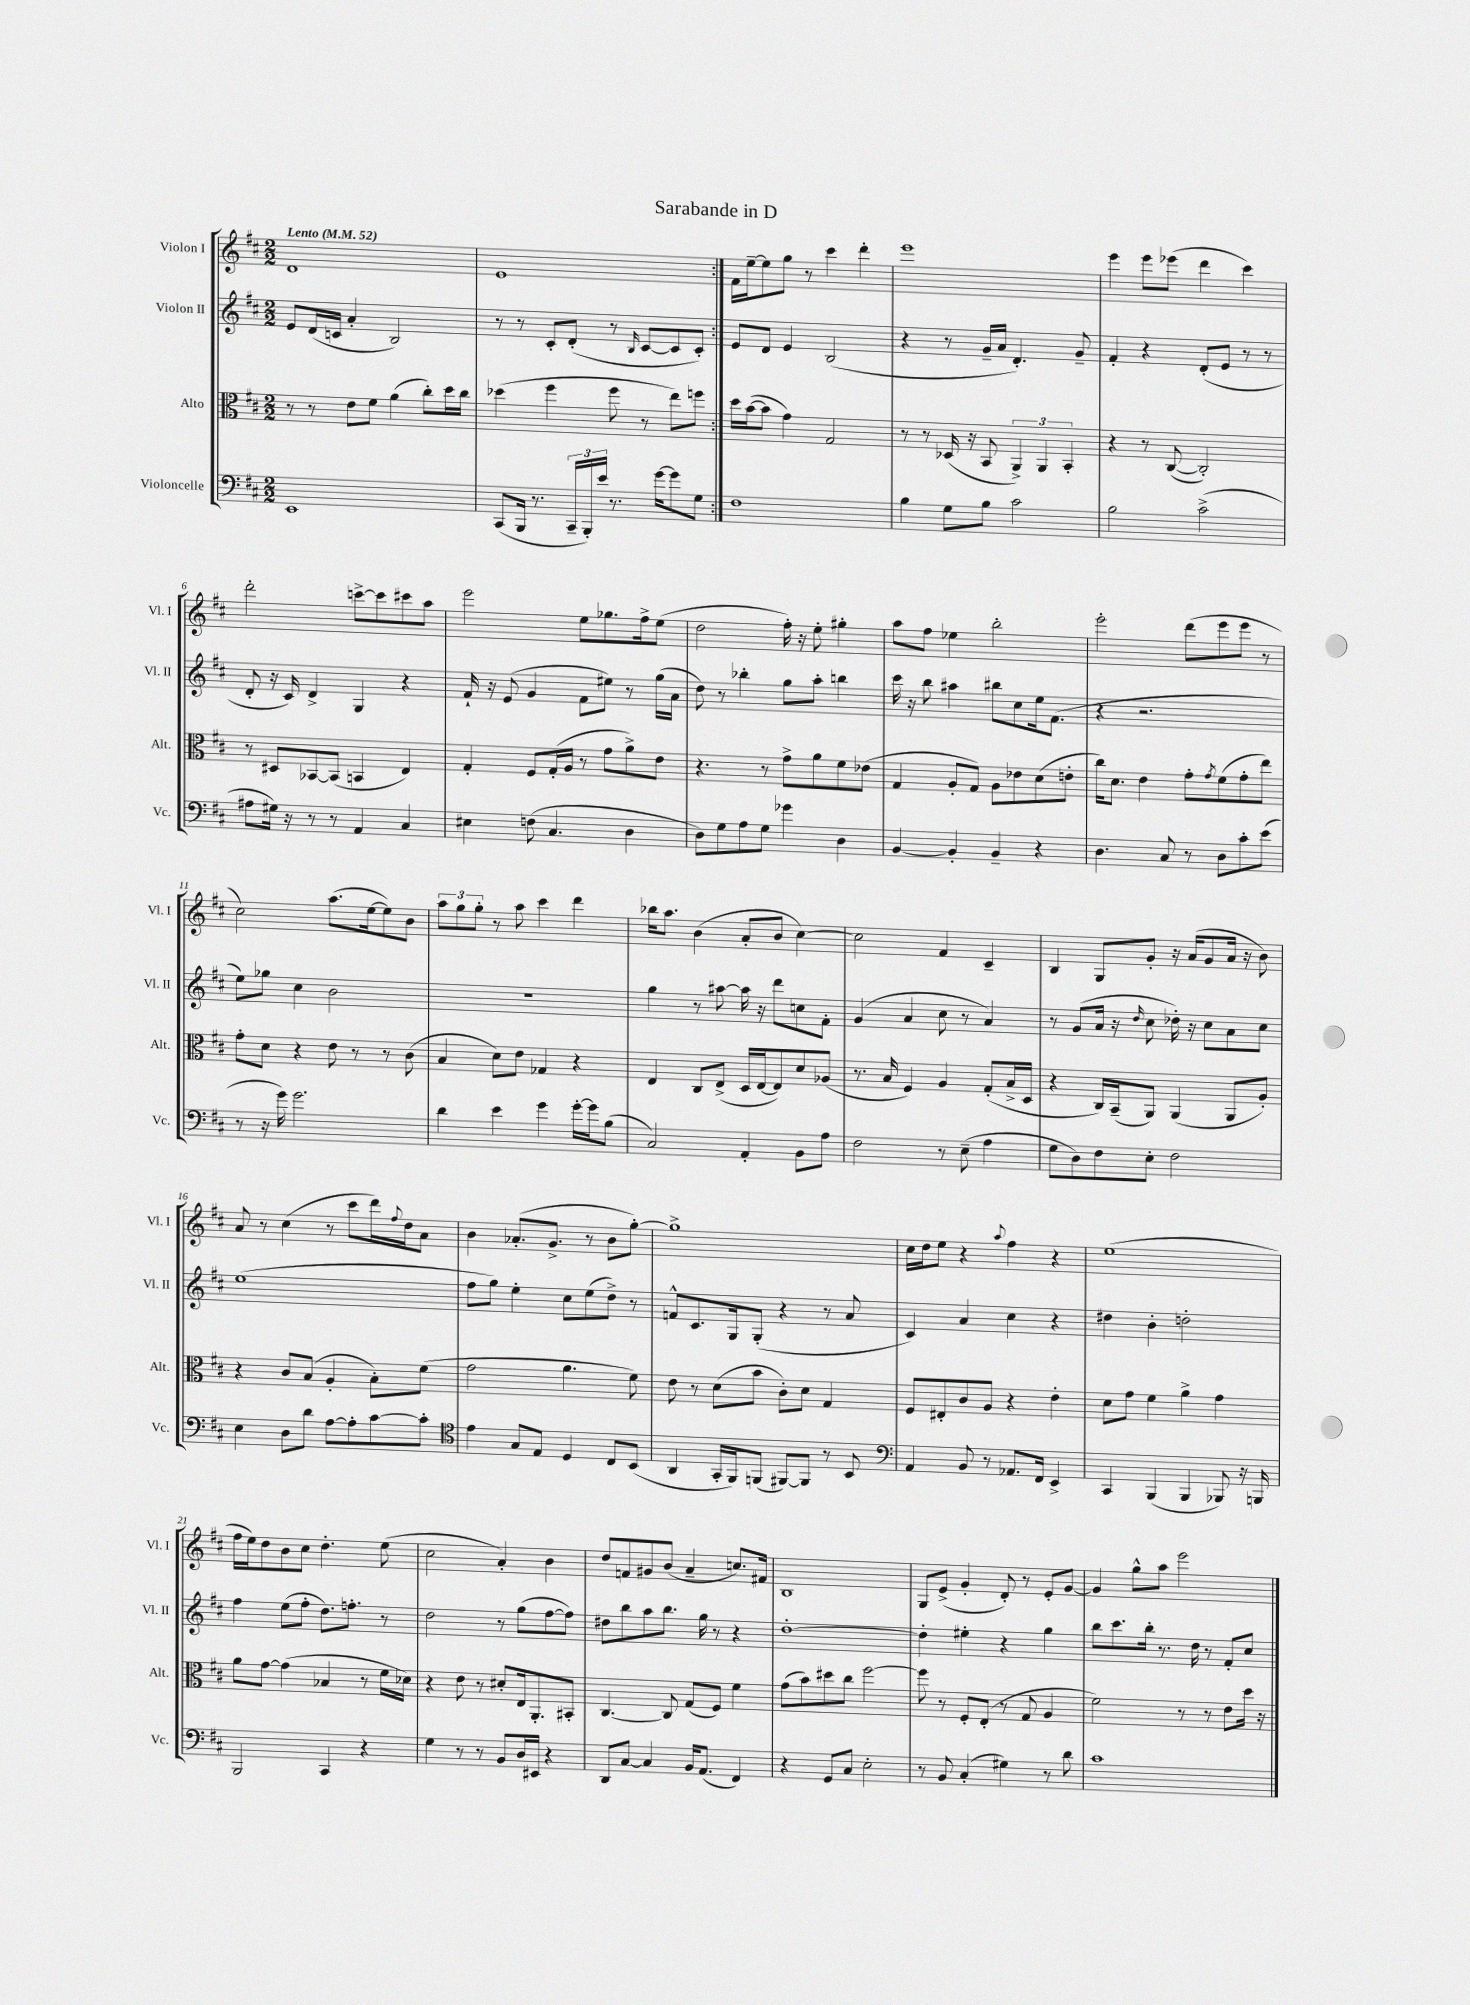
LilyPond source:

\header { title = "Sarabande in D" }
<<
\new StaffGroup <<
\new Staff = "s0" \with { instrumentName = "Violon I" shortInstrumentName = "Vl. I" } {
    \clef treble \key d \major \numericTimeSignature \time 2/2 \tempo "Lento" 4 = 52
    \repeat volta 2 { d'1 |
    e'1 | }
    fis'16 e''16~-- e''8 g''8 r8 cis'''4 d'''4-. |
    e'''1 |
    e'''4 e'''8 ees'''8( d'''4 cis'''4) |
    d'''2-. c'''8~-> c'''8 cis'''8 a''8 |
    e'''2 e''8 ges''8. fis''16-> e''8( |
    d''2 fis''16-.) r16 e''8-. gis''4-. |
    a''8 fis''8 ees''4 b''2-. |
    e'''2-. d'''8( e'''8 e'''8 r8 |
    cis''2) a''8.( e''16~ e''8) b'8 |
    \tuplet 3/2 { a''8 g''8 g''8-. } r8 a''8 cis'''4 d'''4 |
    bes''16 a''8. b'4( a'8-. b'8 cis''4~) |
    cis''2 fis'4 cis'4-- |
    b4 g8 g'8-. r16 a'16( g'8 a'16 r16 b'8) |
    a'8 r8 cis''4( r8 cis'''8 d'''16) \appoggiatura { fis''8 } d''16 a'8 |
    b'4 aes'8.-.( g'8.-> r8 b'8 g''8~-.) |
    g''1-> |
    cis''16 d''16 e''8 r4 \appoggiatura { a''8 } fis''4 r4 |
    e''1( |
    fis''16 e''16) d''8 b'8 cis''8 d''4.-. e''8( |
    cis''2 a'4-.) b'4 |
    d''8 f'8 gis'8 b'8( a'4-- c''8.) fis'16 |
    b1 |
    g8 e'8->( g'4-. d'8-.) r8 e'8-. g'8~ |
    g'4 g''8-^ a''8 e'''2 \bar "|." |
}
\new Staff = "s1" \with { instrumentName = "Violon II" shortInstrumentName = "Vl. II" } {
    \clef treble \key d \major \numericTimeSignature \time 2/2
    \repeat volta 2 { e'8 d'16( c'16 a'4-. b2) |
    r8 r8 cis'8-. d'8-.( r8 \grace { b16 } cis'8~ cis'8 cis'8-.) | }
    e'8 d'8 e'4 b2( |
    r4 r8 g'16-- a'16 d'4.-.) g'8-- |
    fis'4-. r4 d'8-.( e'8 r8 r8 |
    d'8-. r16 cis'16) d'4-> g4 r4 |
    fis'16-! r16 e'8( g'4 fis'8 eis''8) r8 g''16( a'16 |
    d''8) r8 bes''4-. g''8 a''8-. b''4 |
    cis'''16 r16 b''8 ais''4 bis''8 cis''8 e''16 fis'8.( |
    r4 r2. |
    e''8) ges''8 cis''4 b'2 |
    R1 |
    g''4 r8 ais''8~ ais''16 r16 d'''8 c''8 fis'8-. |
    g'4( a'4 cis''8 r8 a'4) |
    r8 g'8( a'16 r16 \grace { d''16 } cis''8 des''16-.) r16 cis''8 a'8 cis''8 |
    e''1( |
    fis''8 g''8) e''4-. cis''8 e''8( d''8->) r8 |
    f'8-^ cis'8. g16 g8-.( r4 r8 a'8 |
    cis'4) a'4 cis''4 r4 |
    dis''4 b'4-. d''2-. |
    fis''4 e''8( fis''8-. d''8.) f''8.-. r8 |
    d''2 r8 g''8( fis''8~ fis''8) |
    dis''8 b''8 a''8 b''8. g''16 r8 r4 |
    d''1~-. |
    d''4-. eis''4-. r4 g''4 |
    b''8 cis'''8. b''16-. r8. d''16 r8 fis'8-. cis''8 \bar "|." |
}
\new Staff = "s2" \with { instrumentName = "Alto" shortInstrumentName = "Alt." } {
    \clef alto \key d \major \numericTimeSignature \time 2/2
    \repeat volta 2 { r8 r8 e'8 fis'8 a'4( cis''8-.) d''16 cis''16 |
    des''4( fis''4 fis''8 r8 e''8) f''8 | }
    d''16 b'16~( b'8 g'4) g2 |
    r8 r8 des16( r16 b,8 \tuplet 3/2 { a,4->) a,4 b,4-. } |
    r4 r8 cis8~( cis2-.) |
    r8 dis8 bes,8~ bes,8( b,4 e4) |
    g4-. fis8 g16-.( a16 r8 g'8 a'8->) e'8 |
    r4. r8 g'8-> a'8 fis'8 ees'8( |
    g4 a8-. g8) a8 ees'8 d'8( e'8-. |
    cis''16) d'8. e'4 g'8-. \acciaccatura { g'8 } fis'8( g'8-. e''8) |
    g'8-. d'8 r4 e'8 r8 r8 cis'8( |
    b4 d'8) e'8 ges4 r4 |
    e4 cis8 e8->( d16 e16~ e8) d'8 aes8( |
    r8. b16 fis4) a4 g8-.( b16-> d16 |
    r4 cis16) b,16--( a,8) a,4( a,8 a8-.) |
    r4 cis'8 b8( a4-. b8-.) fis'8( |
    g'2 a'4. fis'8) |
    e'8 r8 d'8( b'8 cis'8-.) d'8 g4 |
    fis8 eis8-. cis'8 a8 r4 e'4-. |
    d'8 g'8 fis'4 a'4-> g'4 |
    a'8 g'8~ g'4( bes4 r8 fis'16 des'16) |
    r4 e'8 r8 dis'8-. e16 a,8.-. bis,8-. |
    cis4.~ cis8 g8( fis8) fis'4 |
    g'8( b'8) dis''8 cis''8 fis''2~ |
    fis''8 r8 fis8-. e8-.( r8 g8 a4 |
    fis'2) r8 r8 e'8 d''16 r16 \bar "|." |
}
\new Staff = "s3" \with { instrumentName = "Violoncelle" shortInstrumentName = "Vc." } {
    \clef bass \key d \major \numericTimeSignature \time 2/2
    \repeat volta 2 { e,1 |
    cis,8( b,,16 r8. \tuplet 3/2 { cis,16-- b,,16-.) e'16 } r8. g'16~ g'8 g8 | }
    fis1 |
    b4 g8 b8 cis'2 |
    b2 cis'2->( |
    ais8 gis16) r16 r8 r8 a,4 cis4 |
    eis4 f8( cis4. d4 |
    d8) g8 a8 g8 ges'4 d4 |
    b,4~ b,4-. b,4-- r4 |
    d4. cis8 r8 d8 cis'8-. e'8( |
    r8 r16 g'16) g'2. |
    d'4 e'4 g'4 g'16~-. g'16 b8( |
    cis2) a,4-. b,8 a8 |
    fis2 r8 e8--( a4 |
    g8 d8) fis8 e8-. fis2 |
    e4 d8 d'8 a8~ a8-. cis'8~ cis'8-. |
    \clef tenor e'4 g8 e8 d4 cis8 b,8( |
    a,4 g,16-. fis,16) f,8( fis,8~) fis,8 r8 b,8 |
    \clef bass a,4 b,8 r8 aes,8. fis,16 e,4-> |
    cis,4 b,,4( b,,4 bes,,8) r16 b,,16 |
    b,,2 cis,4 r4 |
    g4 r8 r8 b,8 d16 eis,16 r4 |
    d,8 cis8~ cis4 b,16 a,8.( fis,4) |
    r4 g,8 cis8 e2-. |
    r8 b,8 cis4-.( gis4) r8 d'8 |
    cis'1 \bar "|." |
}
>>
>>
